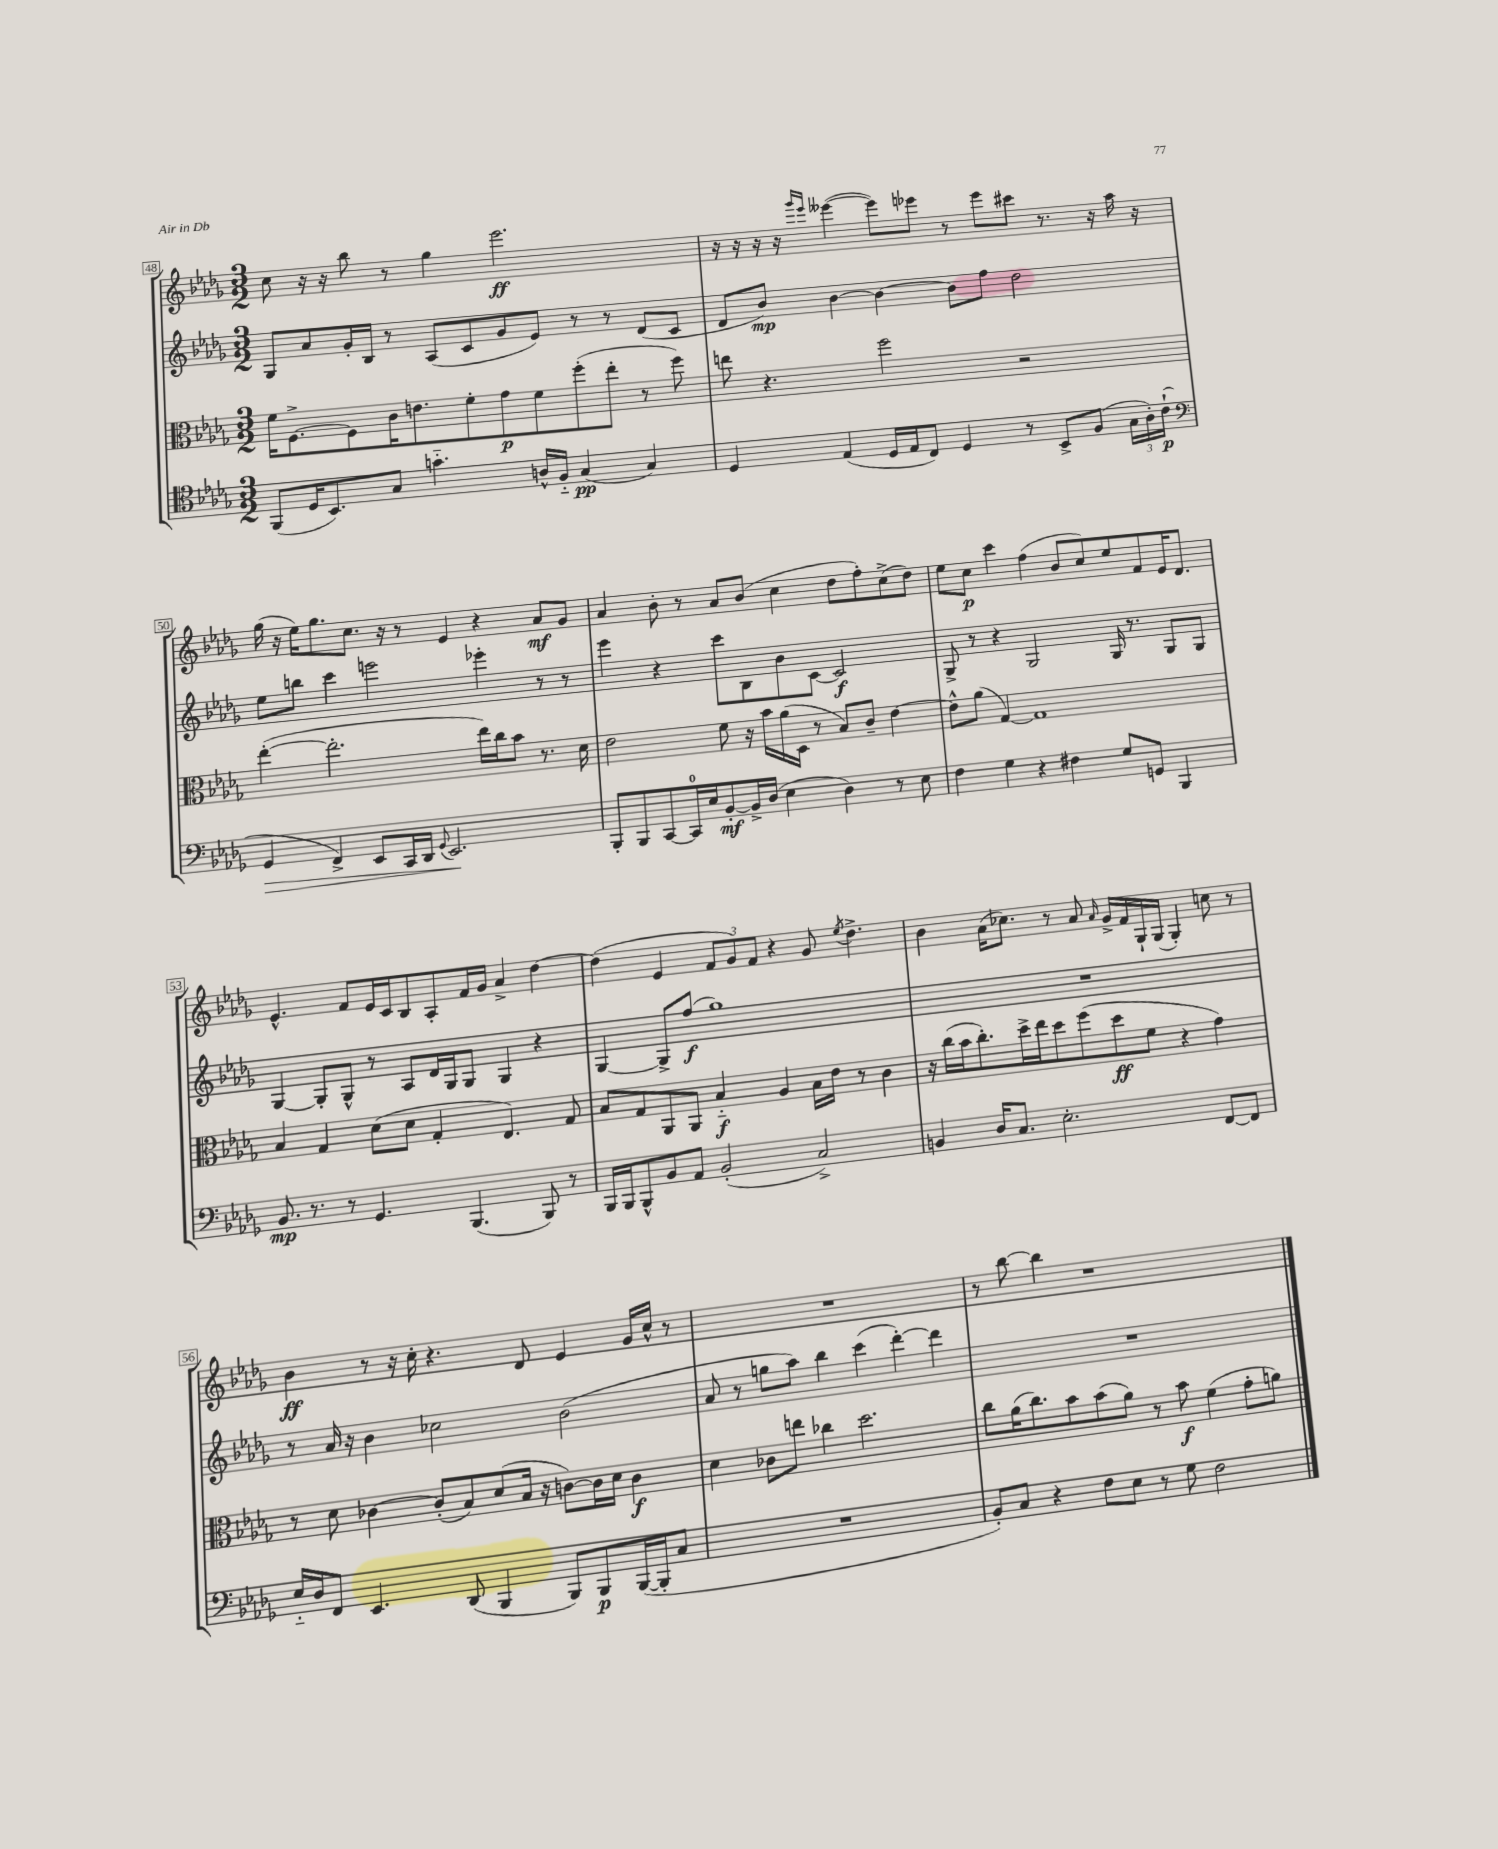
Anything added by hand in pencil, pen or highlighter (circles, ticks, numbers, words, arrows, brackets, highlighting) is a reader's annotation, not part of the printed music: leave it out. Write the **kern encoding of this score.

**kern	**kern	**kern	**kern
*staff4	*staff3	*staff2	*staff1
*clefC4	*clefC3	*clefG2	*clefG2
*k[b-e-a-d-g-]	*k[b-e-a-d-g-]	*k[b-e-a-d-g-]	*k[b-e-a-d-g-]
*M3/2	*M3/2	*M3/2	*M3/2
(8FF	16f	8G-	8cc
.	[8.F^	.	.
16D-	.	8a-	16r
8.BB-)	.	.	16r
.	8F]	16g-'	8bb-
.	.	16B-	.
8G-	16c	8r	8r
.	8.e	.	.
4.g'~	.	(8A-	4gg-
.	8f'	8c	.
.	8g-	8g-	2.eee-
16A^^	8f	8e-)	.
16F'~	.	.	.
(4G-	(8ff'	8r	.
.	8ee-'	8r	.
4G-)	8r	(8d-	.
.	8ff)	8c	.
=	=	=	=
4D-	8ee	8d-	16r
.	.	.	16r
.	4.r	8b-)	16r
.	.	.	16r
.	.	.	16qqggg-
.	.	.	16qqeee-
(4E-	.	[4b-	([4eee--
16D-	2ff	4b-_	8eee--])
16E-	.	.	.
8C)	.	.	8eee-
4D-	.	8b-]	8r
.	.	8ff	8eee-
8r	2r	2dd-	8ccc#
8BB-^	.	.	8.r
(8F	.	.	.
.	.	.	16r
24G-	.	.	16aa-
24A-')	.	.	.
.	.	.	16r
(24c`	.	.	.
=	=	=	=
*clefF4	*	*	*
4GG-	([4ee-'	8ee-	(16gg-
.	.	.	16r
.	.	8bb	16ee-)
.	.	.	8.gg-
4FF^)	2.ee-']	4ccc	.
.	.	.	8.cc
8EE-	.	2eee	.
.	.	.	16r
16CC	.	.	8r
16DD-	.	.	.
8qqGG-	.	.	.
2.EE-	.	.	4e-
.	16ee-)	4eee-'	4r
.	16cc	.	.
.	8b-	.	.
.	8.r	8r	8a-
.	.	8r	8g-
.	16d-	.	.
=	=	=	=
8BBB-'	2e-	4eee-	4a-
8BBB-	.	.	.
[8CC	.	4r	8b-'
16CC]	.	.	8r
16E-	.	.	.
[8BB-'	8f	8ccc	8a-
16BB-^]	16r	8B-	(8b-
(16D-	16b-	.	.
4E-	(16a-	8b-	4cc
.	16D-	.	.
.	8r	[8c	.
4D-)	8B-)	2c]	8dd-
.	8c~	.	8ff')
8r	[4e-	.	(8cc^
8E-	.	.	8dd-)
=	=	=	=
4F	8e-^^]	8G-^	8ee-
.	(8a-	8r	8cc
4G-	[4G-)	4r	4ccc
4r	1G-]	2G-	(4ff
4F#	.	.	8b-
.	.	.	8cc)
8G-	.	16G-	8ee-
.	.	8.r	.
8GG	.	.	8f
4BBB-	.	8G-	16e-
.	.	.	8.d-
.	.	8G-	.
=	=	=	=
8.BB-	4B-	[4G-	4.e-^^
8.r	.	.	.
.	4G-	8G-']	.
8r	.	8G-^^	8f
4.GG-	(8d-	8r	16e-
.	.	.	16c
.	8d-	8A-	8B-
.	4G-'	16d-	8A-'
.	.	16G-	.
(4.BBB-	.	8G-	16f
.	.	.	16g-
.	4.E-)	4G-	4a-^
8BBB-)	.	4r	[4dd-
8r	8G-	.	.
=	=	=	=
16BBB-	8B-	[4G-	(4dd-]
16BBB-	.	.	.
8BBB-^^	8G-	.	.
8BB-	8AA-	8G-^]	4e-
8AA-	8AA-	(8ff	.
(2BB-'	4B-'~	1gg-)	12f
.	.	.	12g-)
.	.	.	12f
.	4A-	.	4r
2C^)	16B-	.	8g-
.	16e-	.	.
.	.	.	8qee-
.	8r	.	4.dd-^
.	4c	.	.
=	=	=	=
4BB	16r	1.r	4b-
.	(16cc	.	.
.	16b-	.	.
.	8.cc')	.	.
16D-	.	.	(16a-
8.C	.	.	8.cc-)
.	16dd-^	.	.
.	16ee-	.	.
2.E-'	8dd-	.	8r
.	(8ff	.	8a-
.	.	.	16qqa-
.	8dd-	.	16g-^
.	.	.	16f
.	8f	.	16G-`
.	.	.	(16G-
.	4r	.	4G-')
[8FF	4g-)	.	8cc
8FF]	.	.	8r
=	=	=	=
16E-'~	8r	8r	4b-
16D-	.	.	.
8FF	8d-	16a-	.
.	.	16r	.
4.EE-	[4c-	4b-	8r
.	.	.	16r
.	.	.	16cc'
.	(8c-']	2cc-	4.r
(8DD-	8B-)	.	.
4BBB-	(8d-	.	.
.	16B-	.	8d-
.	16r	.	.
8BBB-)	[8c)	(2b-	4e-
8BBB-	16c]	.	.
.	16d-	.	.
([16BBB-	4c	.	16g-
16BBB-']	.	.	16cc^^
8C	.	.	8r
=	=	=	=
1.r	4d-	8a-	1.r
.	.	8r	.
.	8c-	8gg	.
.	8ee	8aa-)	.
.	4cc-	4bb-	.
.	2.dd-	(4ccc	.
.	.	[4ddd-')	.
.	.	4ddd-]	.
=	=	=	=
8BB-')	8cc	1.r	8r
8C	(16a-	.	[8bb-
.	8.cc)	.	.
4r	.	.	4bb-]
.	8b-	.	.
8F	(8b-	.	1r
8E-	8a-)	.	.
8r	8r	.	.
8G-	8b-	.	.
2F	(4f	.	.
.	8g-'	.	.
.	8a)	.	.
==	==	==	==
*-	*-	*-	*-
